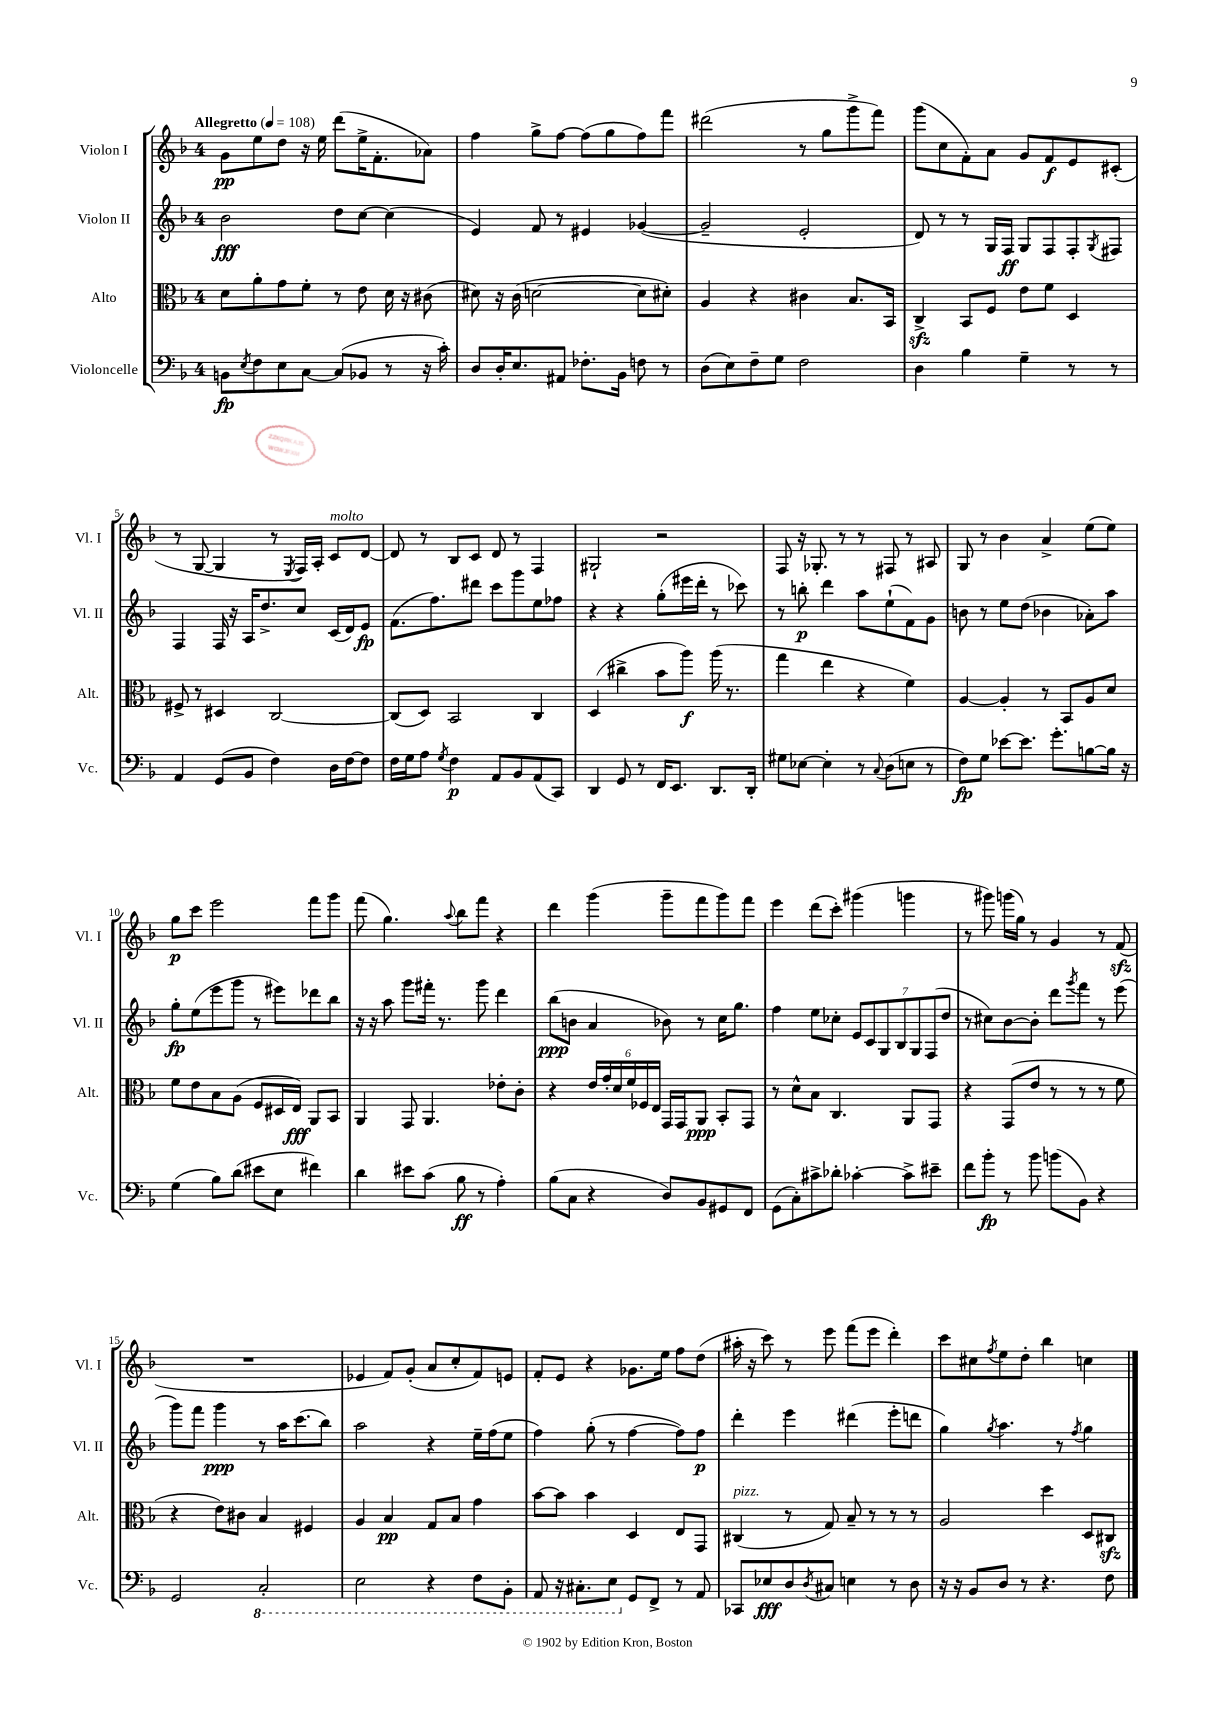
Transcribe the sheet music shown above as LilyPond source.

<<
\new StaffGroup <<
\new Staff = "s0" \with { instrumentName = "Violon I" shortInstrumentName = "Vl. I" } {
    \clef treble \key f \major \once \override Staff.TimeSignature.style = #'single-digit \time 4/4 \tempo "Allegretto" 4 = 108
    g'8\pp e''8 d''8 r16 e''16 d'''8( e''16-> f'8.-. aes'8) |
    f''4 g''8-> f''8~ f''8( g''8 f''8) f'''8 |
    dis'''2( r8 g''8 g'''8-> f'''8) |
    g'''8( c''8 f'8-.) a'8 g'8 f'8\f e'8 cis'8-.( |
    r8 g8~ g4 r8 \acciaccatura { e8 } f16) a16-. c'8^\markup { \italic "molto" } d'8~ |
    d'8 r8 bes8 c'8 d'8 r8 f4 |
    gis2-! r2 |
    f8 r16 ges8.-. r8 r8 fis8 r8 ais8 |
    g8 r8 bes'4 a'4-> e''8( e''8) |
    g''8\p c'''8 e'''2 f'''8 g'''8 |
    f'''8( g''4.) \appoggiatura { a''8 } bes''8 f'''8 r4 |
    d'''4 g'''4( g'''8-- f'''8 g'''8) f'''8 |
    e'''4 d'''8( c'''8-.) gis'''4( g'''4 |
    r8 gis'''8) g'''16( g''16) r8 g'4 r8 f'8\sfz( |
    R1 |
    ees'4 f'8) g'8-.( a'8 c''8-. f'8) e'8 |
    f'8-. e'8 r4 ges'8. e''16 f''8 d''8( |
    ais''16-. r16 c'''8) r8 e'''8 f'''8( e'''8 d'''4-.) |
    c'''8 cis''8 \acciaccatura { f''8 } e''8 d''8-. bes''4 c''4 \bar "|." |
}
\new Staff = "s1" \with { instrumentName = "Violon II" shortInstrumentName = "Vl. II" } {
    \clef treble \key f \major \once \override Staff.TimeSignature.style = #'single-digit \time 4/4
    bes'2\fff d''8 c''8~ c''4( |
    e'4) f'8 r8 eis'4 ges'4~( |
    ges'2-- e'2-. |
    d'8) r8 r8 g16 f16\ff g8 f8 f8-. \acciaccatura { g8 } fis8 |
    f4 f16 r16 a16 d''8.-> c''8 c'16( d'16) e'8\fp |
    f'8.( f''8.) dis'''8 c'''8 g'''8 e''8 fes''8 |
    r4 r4 g''8-.( eis'''16 d'''16-. r8 ces'''8) |
    r8 b''8-.\p d'''4 a''8 e''8-!( f'8) g'8 |
    b'8 r8 e''8 d''8( bes'4 aes'8-.) a''8 |
    g''8-.\fp e''8( e'''8 g'''8 r8 eis'''8) des'''8 bes''8 |
    r16 r16 a''8 g'''8 fis'''16-. r8. g'''8 d'''4 |
    bes''8\ppp( b'8 a'4 bes'8) r8 c''16 g''8. |
    f''4 e''8 ces''8-. \tuplet 7/4 { e'8 c'8 g8 bes8 g8 f8( d''8 } |
    r8 cis''8) bes'8~ bes'8-. d'''8 \acciaccatura { g'''8 } f'''8 r8 e'''8( |
    g'''8) f'''8 g'''4\ppp r8 a''16 c'''8.( bes''8) |
    a''2 r4 e''16-- f''16( e''8 |
    f''4) g''8-.( r8 f''4~ f''8) f''8\p |
    d'''4-. e'''4 dis'''4( e'''8-. d'''8 |
    g''4) \acciaccatura { g''8 } a''4. r8 \acciaccatura { f''8 } g''4 \bar "|." |
}
\new Staff = "s2" \with { instrumentName = "Alto" shortInstrumentName = "Alt." } {
    \clef alto \key f \major \once \override Staff.TimeSignature.style = #'single-digit \time 4/4
    d'8 a'8-. g'8 f'8-. r8 e'8 d'16 r16 cis'8( |
    dis'8) r16 c'16( d'2~ d'8 dis'8-.) |
    a4 r4 cis'4 bes8. bes,16 |
    c4->\sfz bes,8 f8 e'8 f'8 d4 |
    fis8-> r8 dis4 c2~ |
    c8( d8) bes,2 c4 |
    d4( cis''4-> bes'8 a''8\f) a''16( r8. |
    g''4 e''4 r4 f'4) |
    a4~ a4-. r8 bes,8 a8 d'8 |
    f'8 e'8 bes8 a8( f8 dis16 e16\fff) a,8 bes,8 |
    a,4 g,8 a,4. ees'8-. c'8-. |
    r4 \tuplet 6/4 { e'16 g'16-. d'16 f'16 fes16 e16 } g,16 g,16 a,8\ppp bes,8-. g,8 |
    r8 d'8-^ bes8 c4. a,8 g,8 |
    r4 g,8( e'8 r8 r8 r8 f'8 |
    r4 e'8) cis'8 bes4 fis4 |
    a4 bes4\pp g8 bes8 g'4 |
    bes'8~ bes'8 bes'4 d4 e8 g,8 |
    cis4^\markup { \italic "pizz." }( r8 g8) bes8-- r8 r8 r8 |
    a2 d''4 d8 cis8\sfz \bar "|." |
}
\new Staff = "s3" \with { instrumentName = "Violoncelle" shortInstrumentName = "Vc." } {
    \clef bass \key f \major \once \override Staff.TimeSignature.style = #'single-digit \time 4/4
    b,8\fp \acciaccatura { e8 } f8 e8 c8~ c8( bes,8 r8 r16 c'16-.) |
    d8 d16-. e8. ais,8 fes8.-. bes,16 f8 r8 |
    d8( e8) f8-- g8 f2 |
    d4 bes4 g4-- r8 r8 |
    a,4 g,8( bes,8 f4) d16 f16~ f8 |
    f16 g16 a8 \acciaccatura { g8 } f4\p a,8 bes,8 a,8( c,8) |
    d,4 g,8 r8 f,16 e,8. d,8. d,16-. |
    gis8 ees8~ ees4-. r8 \appoggiatura { c8 } d8( e8 r8 |
    f8\fp) g8 ees'8~ ees'8. g'8.-. b8~ b16 r16 |
    g4( bes8) d'8( eis'8 e8 fis'4) |
    d'4 eis'8 c'8( bes8\ff r8 a4-.) |
    bes8( c8 r4 d8) bes,8 gis,8 f,8 |
    g,8( c8-.) cis'8-> des'8-. ces'4~-. ces'8-> eis'8-- |
    f'8 bes'8-.\fp r8 bes'8 b'8( bes,8) r4 |
    g,2 \ottava #-1 c,2-. |
    e,2 r4 f,8 bes,,8-. |
    a,,8 r16 cis,8.-. e,8 \ottava #0 g,8 f,8-> r8 a,8 |
    ces,8 ees8\fff d8 \acciaccatura { d8 } cis8 e4 r8 d8 |
    r16 r16 bes,8 d8 r8 r4. f8 \bar "|." |
}
>>
>>
